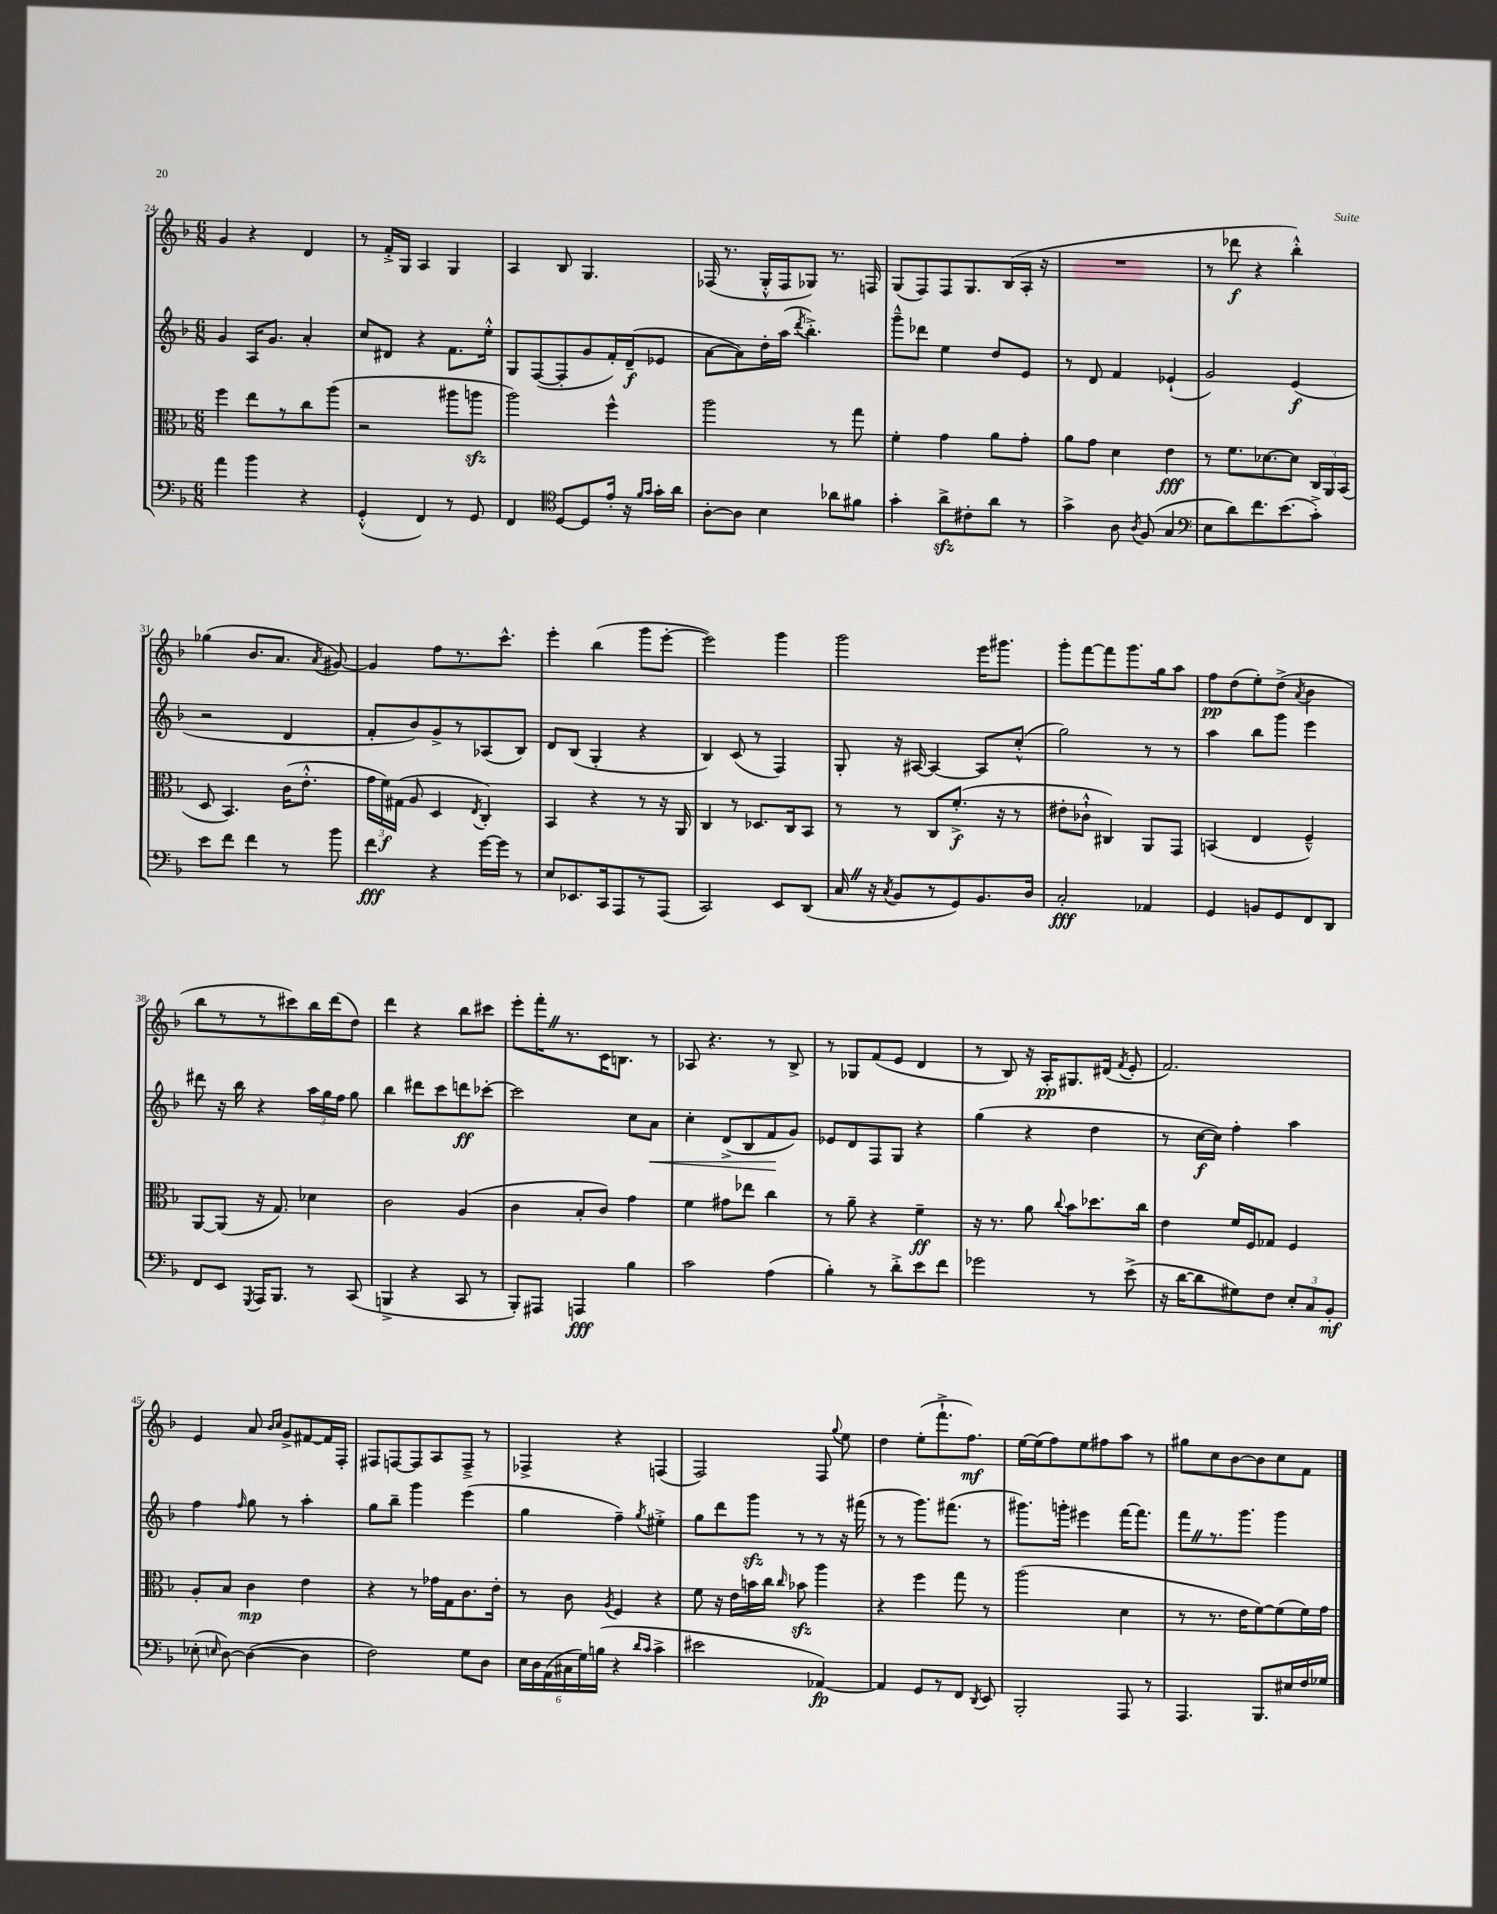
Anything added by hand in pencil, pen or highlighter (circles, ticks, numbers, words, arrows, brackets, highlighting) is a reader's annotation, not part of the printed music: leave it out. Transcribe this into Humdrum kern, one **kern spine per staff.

**kern	**kern	**kern	**kern
*staff4	*staff3	*staff2	*staff1
*clefF4	*clefC3	*clefG2	*clefG2
*k[b-]	*k[b-]	*k[b-]	*k[b-]
*M6/8	*M6/8	*M6/8	*M6/8
4a	4ff	4g	4g
4b-	8ee	16A	4r
.	.	8.g	.
.	8r	.	.
4r	8cc	4a'	4d
.	(8aa	.	.
=	=	=	=
(4GG'^^	2r	8cc	8r
.	.	8d#	16f'^
.	.	.	16G
4FF)	.	4r	4A
8r	8aa#	8.f	4G
8GG	8aa	.	.
.	.	16ee'^^	.
=	=	=	=
4FF	2aa)	8G	4A
.	.	([8F	.
*clefC4	*	*	*
[8D	.	8F']	8B-
8D]	.	8g	4.G
16e'	4ff^^	16f')	.
16r	.	(16d~	.
16qqf	.	.	.
16qqg	.	.	.
16g'	.	8e-	.
16a	.	.	.
=	=	=	=
[8A'	2aa	[8a	(16F-
.	.	.	8.r
8A]	.	8a])	.
4B-	.	16dd'	16G'^^
.	.	(16aa	16F-
.	.	8qddd	.
.	.	4.bb-'^)	8G-)
8a-	8r	.	8.r
8f#	8gg	.	.
.	.	.	16F
=	=	=	=
4g'	4f'	8ggg~^^	(8G
.	.	8ddd-	8F)
8a^	4g	4ee	8F
8c#'	.	.	8.G
8a	8a	8dd	.
.	.	.	(16B-
8r	8g'	8e	16A'
.	.	.	16r
=	=	=	=
4g^	8a	8r	2.r
.	8g	8d	.
8A	4d	4f	.
8qA	.	.	.
(8F	.	.	.
4G	4e	(4e-`	.
=	=	=	=
*clefF4	*	*	*
8E	8r	2g)	8r
8d)	8.f	.	8ddd-
8.f	.	.	4r
.	[8.d-	.	.
(8.e	.	.	.
.	8d-]	(4e	4bb-'^^)
8c'^)	24C	.	.
.	24AA	.	.
.	(24BB-	.	.
=	=	=	=
8e	8D	2r	(4gg-
8f	4.BB-)	.	.
4f	.	.	8.b-
.	.	.	8.a
8r	(16c	4d	.
.	8.e'^^	.	.
.	.	.	8qa
8b-	.	.	[8g#)
=	=	=	=
4f	24g	8f'	4g#]
.	24f)	.	.
.	(24G#	.	.
.	8A	8b-)	.
4r	4D	8g^	8ff
.	.	8r	8.r
.	8qE	.	.
[16g	4C')	(8A-	.
16g]	.	.	8.ccc^^
8r	.	8B-)	.
=	=	=	=
8E	4BB-	8d	4eee'
8.EE-	.	(8B-	.
.	4r	4G'	(4bb-
16CC	.	.	.
8AAA	.	.	.
8r	8r	4r	8ggg
(8AAA	16r	.	[8eee'
.	16AA	.	.
=	=	=	=
2CC)	4C	4B-)	2eee])
.	8r	(8c	.
.	8.D-	8r	.
8EE	.	4F)	4ggg
.	16C	.	.
(8DD	8BB-	.	.
=	=	=	=
16C	8r	8G'	2ggg
16r	.	.	.
8qC	.	.	.
8BB-	8r	16r	.
.	.	[16A#	.
8r	8C	4A#_	.
8GG)	(8.f'^	.	.
8.BB-	.	8A#]	16eee
.	16r	.	8.ggg#
.	8r	(8cc'^^	.
16D	.	.	.
=	=	=	=
2C'	8e#'	2gg)	8ggg'
.	8c-`^^	.	[8fff
.	4C#)	.	8fff]
.	.	.	8.ggg
4AA-	8AA	8r	.
.	.	.	16gg
.	8GG	8r	8aa
=	=	=	=
4GG	(4BB	4aa	8ff
.	.	.	(8dd
8BB	4E	8bb-	8ee')
8GG	.	8ggg	(8dd^
.	.	.	8qa
8FF	4F~^^)	4eee	4b-
8DD	.	.	.
=	=	=	=
8FF	[8AA	8ddd#	8bb-
8EE	(8AA]	16r	8r
.	.	16bb-	.
8qGGG	.	.	.
16AAA	16r	4r	8r
8.BBB-	8.G)	.	.
.	.	.	8ccc#)
8r	4d-	24aa	16bb-
.	.	24gg	.
.	.	.	(16ddd
.	.	24ff	.
(8CC	.	8gg	8dd)
=	=	=	=
4BBB^	2c	4bb-	4ddd
4r	.	8ddd#	4r
.	.	8ccc	.
8CC	(4A	8ddd	8bb-
8r	.	[8ccc-'	8ccc#
=	=	=	=
8BBB-')	4c	2ccc-]	8eee'
8AAA#	.	.	16fff'
.	.	.	8.r
4AAA	8B-'	.	.
.	8c)	.	16c
.	.	.	8.B
4B-	4g	8cc	.
.	.	8a	8r
=	=	=	=
2c	4f	4cc'	8A-
.	.	.	4.r
.	8g#	(8d^	.
.	8ee-	8B-	.
(4A	4cc	8f	8r
.	.	8g)	8B-^
=	=	=	=
4B-')	8r	8e-	8r
.	8a~	8d	8G-
8r	4r	8F	(8f
8d'^	.	8G	8e
8e	4f~	4r	4d
8f	.	.	.
=	=	=	=
2g-	16r	(4gg	8r
.	8.r	.	.
.	.	.	8B-)
.	8a	4r	16r
.	.	.	16A'
.	8qqcc	.	.
.	8b-	.	8.G#
8r	8.dd-	4dd	.
.	.	.	(16d#
.	.	.	8qf
(8e^	.	.	8e'
.	16cc	.	.
=	=	=	=
16r	4e	8r	2.f)
[16d	.	.	.
8d]	.	[16cc	.
.	.	16cc])	.
8G#)	16f	4ff'	.
.	16F	.	.
8F	8G-	.	.
12E'	4F	4aa	.
12C	.	.	.
12BB-'	.	.	.
=	=	=	=
(8E-'	8A'	4ff	4e
16qqE	.	.	.
[8D)	8B-	.	.
.	.	16qqff	.
(4D_	4c	8gg	8a
.	.	.	16qqb-
.	.	.	16qqcc
.	.	8r	8g^
4D]	4e	4aa'	[8f#
.	.	.	16f#]
.	.	.	16F'
=	=	=	=
2F)	4r	8gg	8F#
.	.	8bb-~	[8F
.	8r	4ggg	8F]
.	16g-	.	8A
.	16G	.	.
8G	8.c	(4eee	8F~^
8D	.	.	8r
.	16e'	.	.
=	=	=	=
24E	8r	4gg	4F-^
24D	.	.	.
(24AA	.	.	.
24C#	8c	.	.
24G)	.	.	.
(24B	.	.	.
.	8qA	.	.
4r	4F	4ff~)	4r
16qqd	.	.	.
16qqc	.	8qgg	.
4c^	4r	4ee#'^	(4F
=	=	=	=
2e#	8f	8gg	2F)
.	16r	8ddd	.
.	16e	.	.
.	16b	8ggg	.
.	16cc	.	.
.	16qqcc	.	.
.	8b-	8r	.
[4AA-)	4aa	8r	8F
.	.	.	8qqgg
.	.	16r	8ee
.	.	(16fff#	.
=	=	=	=
4AA-]	4r	8r	4dd
.	.	8r	.
8GG	4ff	8.ggg)	(8ee'
8r	.	.	8.fff`^
.	.	(8.fff#	.
8FF	8gg	.	.
.	.	.	8.ff)
8qDD	.	.	.
8EE	8r	8r	.
=	=	=	=
2BBB-'	(2aa	8.ggg#)	[16ee
.	.	.	(16ee]
.	.	.	8ff)
.	.	16ggg'	.
.	.	4eee#	8ee
.	.	.	8ff#
8AAA	4d	[16fff	8aa
.	.	8.fff]	.
8r	.	.	8r
=	=	=	=
4.AAA	8r	8fff	8gg#
.	8.r	8.r	8cc
.	.	.	[8b-
.	16e	8.ggg	.
8.BBB-	[8f)	.	8b-]
.	(8f]	4ggg	8cc
16E#	.	.	.
16F	16f)	.	8f
16G-	16g	.	.
==	==	==	==
*-	*-	*-	*-
